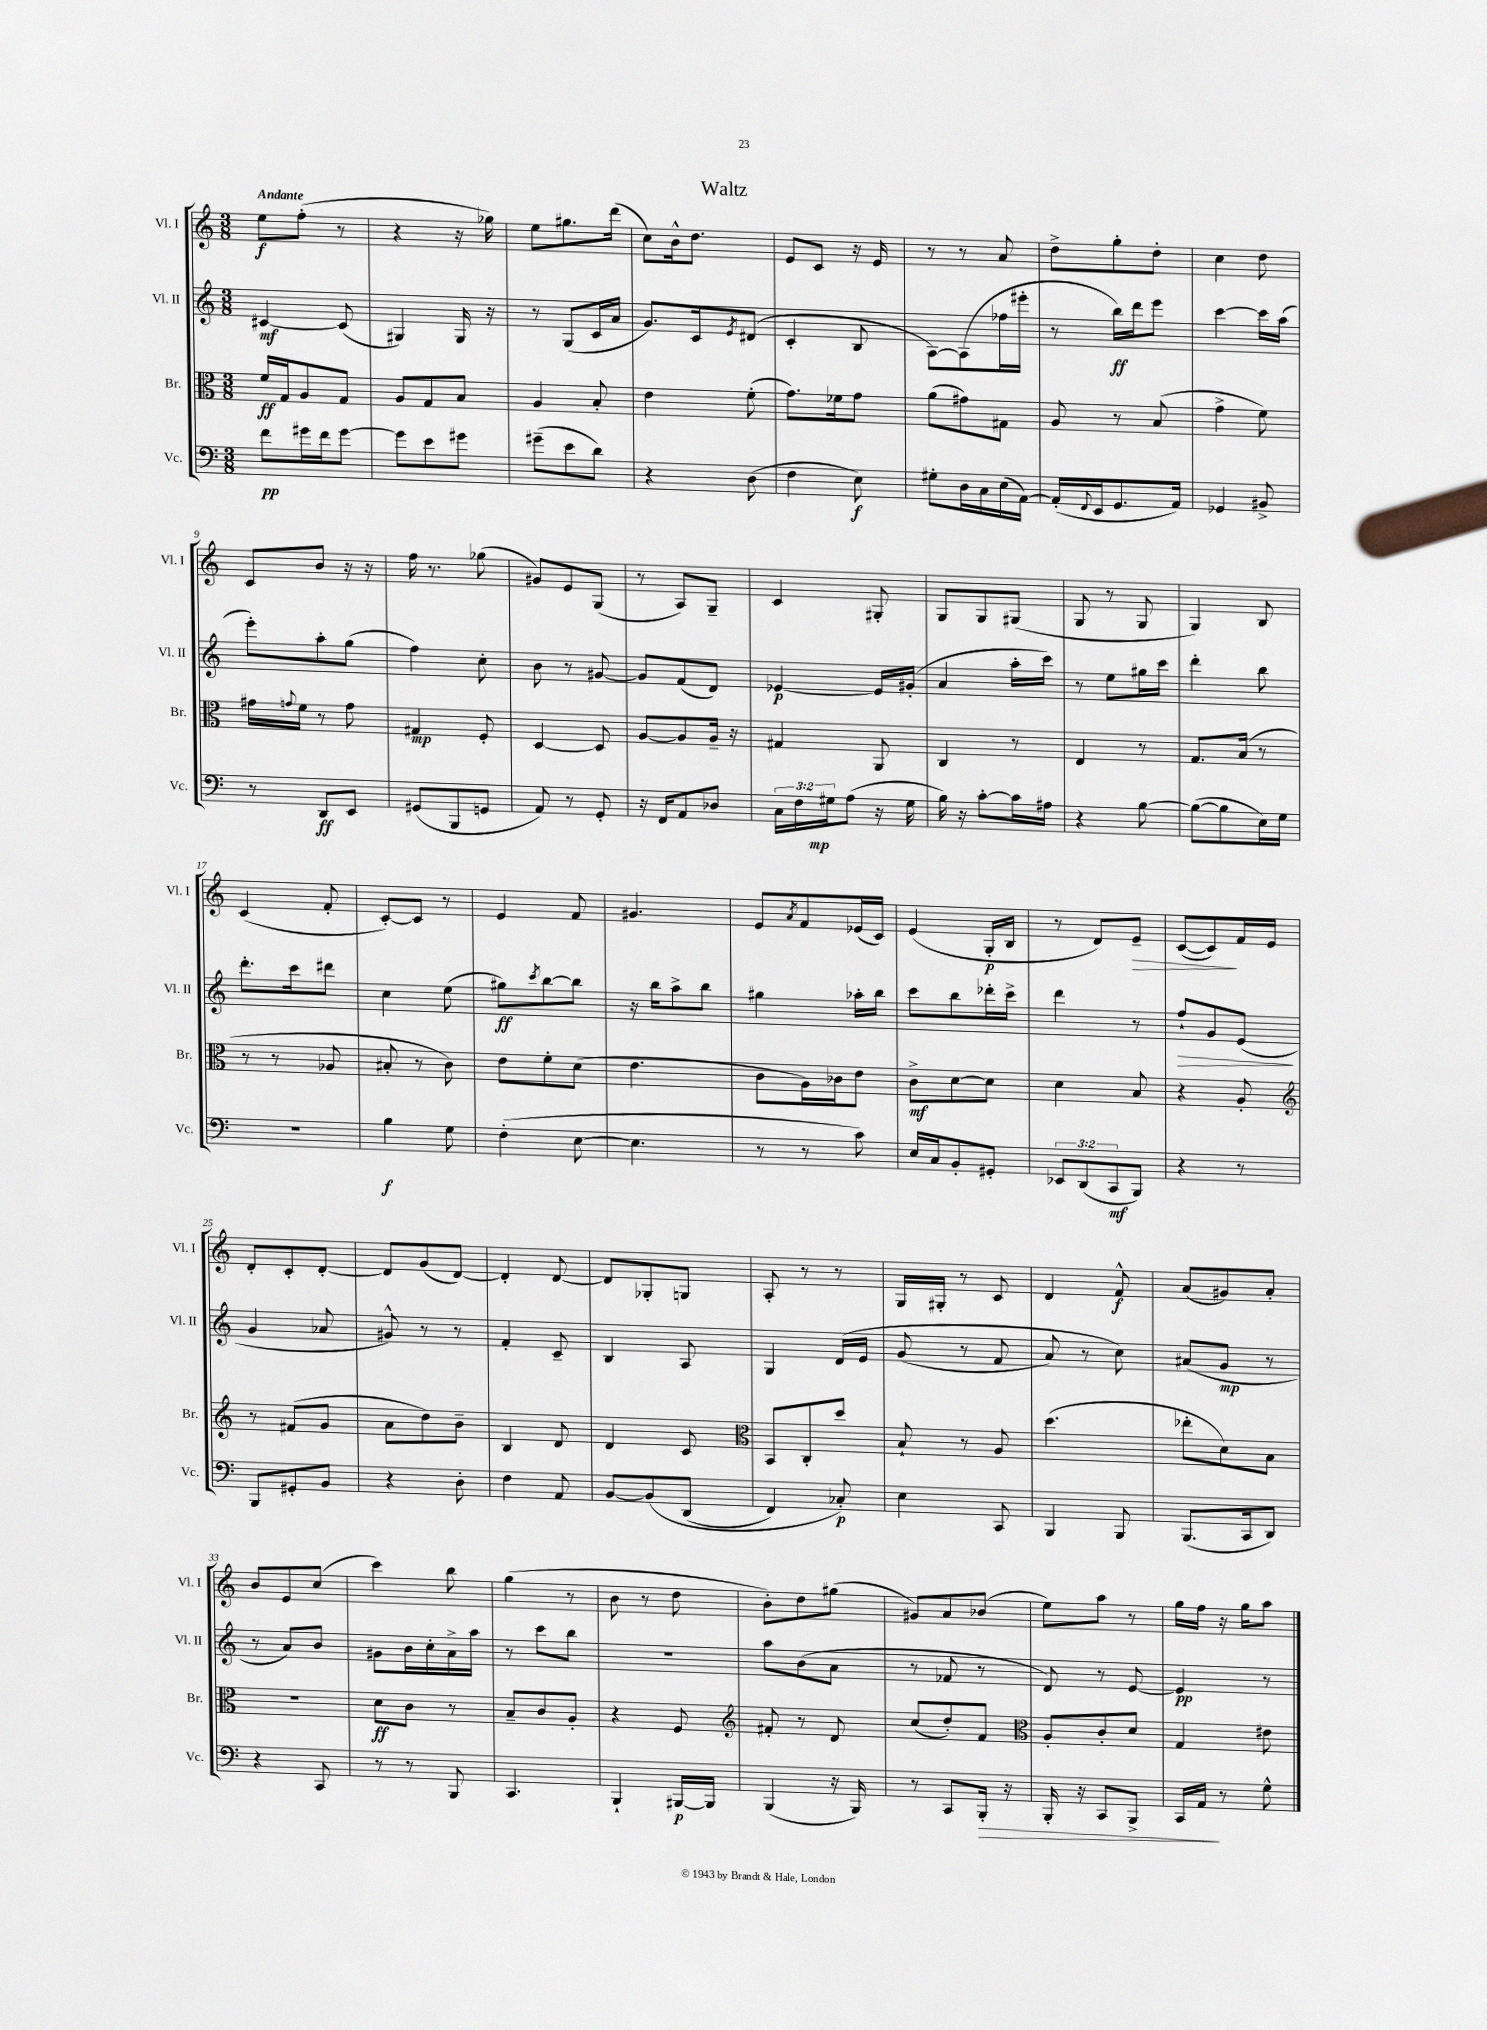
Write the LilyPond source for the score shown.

\header { title = "Waltz" }
<<
\new StaffGroup <<
\new Staff = "s0" \with { instrumentName = "Vl. I" shortInstrumentName = "Vl. I" } {
    \clef treble \key c \major \numericTimeSignature \time 3/8 \tempo "Andante"
    e''8\f f''8-.( r8 |
    r4 r16 ges''16) |
    e''8 gis''8. d'''16( |
    c''8) b'16-^ d''8. |
    e'8 c'8 r16 e'16 |
    r8 r8 a'8 |
    d''8-> g''8-. d''8-. |
    c''4 d''8 |
    c'8 b'8 r16 r16 |
    f''16 r8. ges''8( |
    gis'8) e'8 g8( |
    r8 a8) g8-- |
    c'4 gis8-. |
    g8 g8 gis8( |
    g8 r8 g8 |
    g4) b8 |
    c'4( f'8-. |
    c'8~-.) c'8 r8 |
    e'4 f'8 |
    gis'4. |
    e'8 \acciaccatura { a'8 } f'8 ees'16( c'16) |
    e'4( g16-.\p b16 |
    r8 d'8) e'8--\> |
    c'8~( c'8\!) f'16 e'16 |
    d'8-. c'8-. d'8~-. |
    d'8 g'8( d'8~) |
    d'4-. d'8~ |
    d'8 ges8-. g8 |
    a8-. r8 r8 |
    g16 gis16-. r8 c'8 |
    d'4 f'8-^\f |
    a'8( gis'8) a'8-. |
    b'8 e'8 c''8( |
    c'''4) b''8 |
    g''4( r8 |
    b'8 r8 d''8 |
    b'8-.) d''8 gis''8( |
    gis'8) a'8 bes'8( |
    e''8) a''8 r8 |
    g''16 f''16 r16 g''16 a''8 \bar "|." |
}
\new Staff = "s1" \with { instrumentName = "Vl. II" shortInstrumentName = "Vl. II" } {
    \clef treble \key c \major \numericTimeSignature \time 3/8
    cis'4~\mf cis'8( |
    gis4) gis16 r16 |
    r8 g8( c'16 a'16 |
    g'8.) c'16 \acciaccatura { e'8 } dis'8( |
    c'4-. b8 |
    a8~) a8( fes''16 eis'''16-. |
    r8 b''16\ff) d'''16 e'''8 |
    c'''4~ c'''16 a''16( |
    e'''8-.) a''8-. g''8( |
    f''4) c''8-. |
    b'8 r8 gis'8~ |
    gis'8 f'8( d'8) |
    ees'4~\p ees'16 gis'16-.( |
    a'4 a''16-. c'''16) |
    r8 e''8 gis''16 c'''16 |
    d'''4-. b''8 |
    d'''8.-. c'''16 dis'''8 |
    c''4 e''8( |
    gis''8\ff) \acciaccatura { c'''8 } b''8~ b''8 |
    r16 b''16 a''8-> b''8 |
    gis''4 aes''16-. b''16 |
    c'''8 b''8 des'''16-. c'''16-> |
    d'''4 r8 |
    f''8-!\> g'8 e'8\!( |
    g'4 aes'8 |
    gis'8-^) r8 r8 |
    f'4-. c'8-- |
    b4 a8 |
    g4 d'16\( e'16 |
    g'8( r8 f'8 |
    a'8) r8 c''8\) |
    ais'8( g'8\mp r8 |
    r8 a'8) b'8 |
    gis'8 b'16 c''16-. a'16-> a''16 |
    r8 c'''8 b''8 |
    R4. |
    a''8 b'8( a'8 |
    r8 fes'8 r8 |
    d'8) r8 e'8~ |
    e'4\pp r8 \bar "|." |
}
\new Staff = "s2" \with { instrumentName = "Br." shortInstrumentName = "Br." } {
    \clef alto \key c \major \numericTimeSignature \time 3/8
    f'16\ff g16 a8 g8 |
    a8 g8 b8 |
    a4 b8-. |
    e'4 f'8-.( |
    g'8.) fes'16 g'8 |
    a'8( gis'8) gis8 |
    a8 r8 b8( |
    g'4-> f'8) |
    gis'16 \appoggiatura { g'8 } f'16 r8 g'8 |
    gis4\mp f8-. |
    d4~ d8 |
    a8~ a8 a16-- r16 |
    gis4 a,8 |
    c4 r8 |
    e4 r8 |
    g8. b16( r8 |
    r8 r8 aes8 |
    bis8-. r8 c'8) |
    e'8 f'8-. d'8( |
    e'4. |
    c'8 a16) ces'16 e'8 |
    c'8->\mf d'8~ d'8 |
    d'4 b8 |
    r4 a8-. |
    \clef treble r8 fis'8( g'8 |
    a'8 d''8) b'8-- |
    b4 d'8 |
    d'4 c'8 |
    \clef alto b,8 c8-. d''8 |
    b8-! r8 a8 |
    d''4.( |
    ees''8-. d'8) b8 |
    r4. |
    d'8\ff c'8 r8 |
    b8-- c'8 a8-. |
    r4 f8 |
    \clef treble fis'8-. r8 d'8 |
    c''8( d''8-.) f'8 |
    \clef alto a8-. c'8-. d'8 |
    g4 eis'8 \bar "|." |
}
\new Staff = "s3" \with { instrumentName = "Vc." shortInstrumentName = "Vc." } {
    \clef bass \key c \major \numericTimeSignature \time 3/8 \override Staff.TupletNumber.text = #tuplet-number::calc-fraction-text
    f'8\pp gis'16 f'16 gis'8~ |
    gis'8 e'8 gis'8 |
    gis'8--( e'8 d'8) |
    r4 d8( |
    f4 e8\f) |
    gis8-. d16 c16 e16( a,16~) |
    a,16-.( \appoggiatura { f,8 } e,16 g,8. a,16) |
    ges,4 bis,8-> |
    r8 d,8\ff e,8 |
    gis,8( b,,8 g,8 |
    a,8) r8 g,8-. |
    r16 f,16 a,8 des8 |
    \tuplet 3/2 { c16 f16 gis16\mp } a8( r16 gis16 |
    b16) r16 c'8~-. c'16 ais16 |
    r4 b8~ |
    b8~( b8 e16) g16 |
    R4. |
    b4\f g8 |
    f4-.( e8~ |
    e4. |
    r8 r8 c'8) |
    e16 c16 b,8-. gis,8-. |
    \tuplet 3/2 { ees,8 d,8( c,8\mf } b,,8) |
    r4 r8 |
    b,,8 gis,8-. b,8 |
    r4 d8-. |
    f4 a,8 |
    b,8~ b,8\( d,8( |
    f,4) ces8-.\p\) |
    e4 c,8 |
    b,,4 b,,8 |
    b,,8.( c,16 d,8) |
    r4 c,8 |
    r8 r8 b,,8 |
    c,4. |
    b,,4-! bis,,16~\p bis,,16 |
    b,,4( r16 b,,16) |
    r8 c,8 b,,16-.\> r16 |
    b,,16-. r16 c,8 b,,8-> |
    c,16 a,16\! r8 g8-^ \bar "|." |
}
>>
>>
